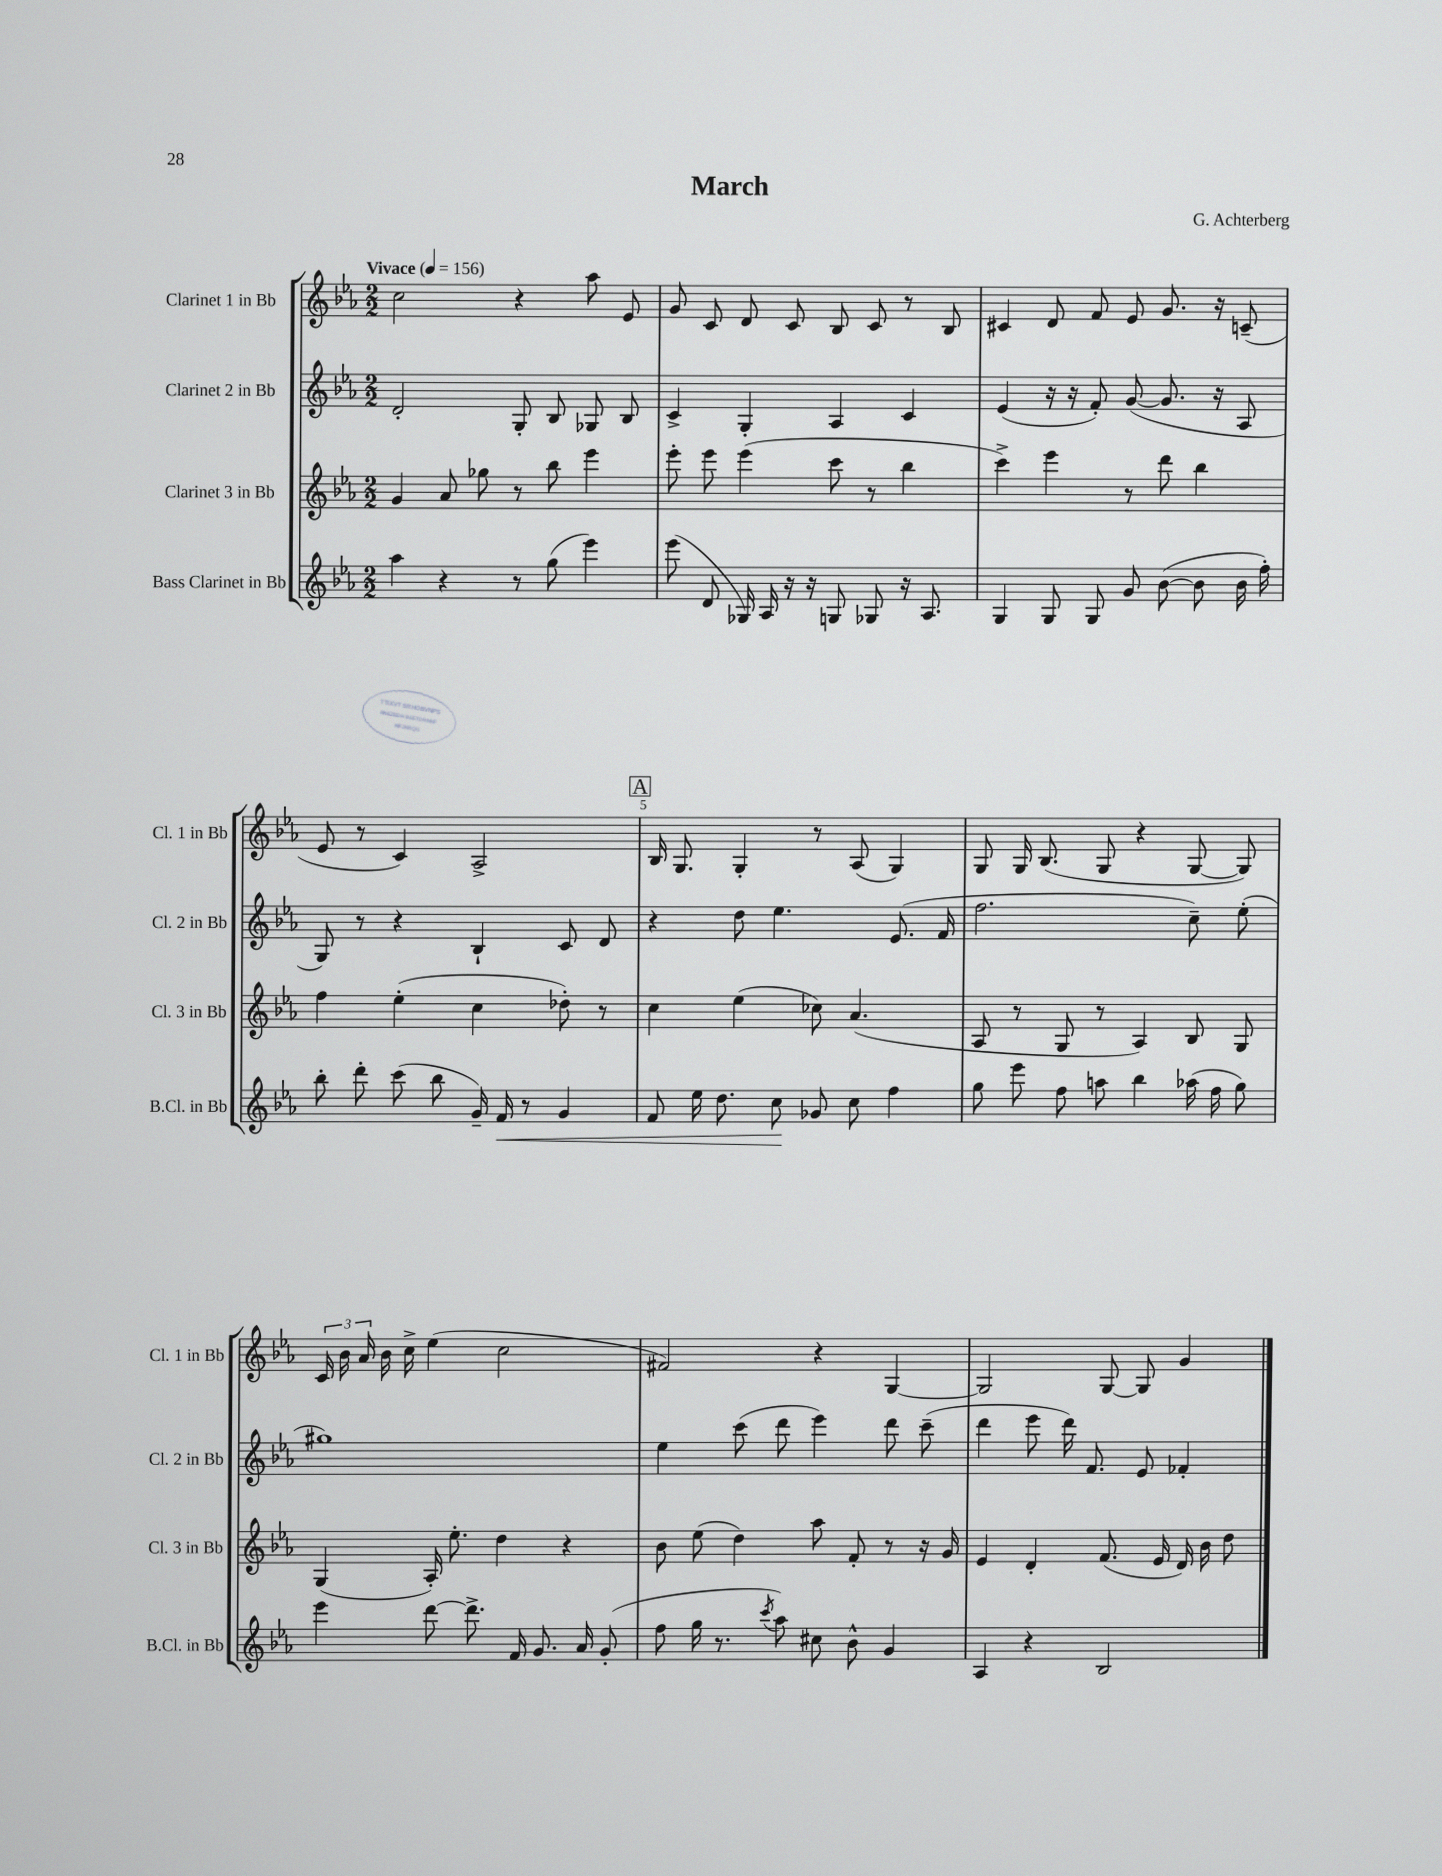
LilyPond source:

\header { title = "March" composer = "G. Achterberg" }
<<
\new StaffGroup <<
\new Staff = "s0" \with { instrumentName = "Clarinet 1 in Bb" shortInstrumentName = "Cl. 1 in Bb" } {
    \clef treble \key ees \major \numericTimeSignature \time 2/2 \tempo "Vivace" 4 = 156
    \autoBeamOff c''2 r4 aes''8 ees'8 |
    g'8 c'8 d'8 c'8 bes8 c'8 r8 bes8 |
    cis'4 d'8 f'8 ees'8 g'8. r16 c'8--( |
    ees'8 r8 c'4) aes2-> |
    \mark \markup { \box "A" } bes16 g8. g4-. r8 aes8( g4) |
    g8 g16 bes8.( g8 r4 g8~ g8) |
    \tuplet 3/2 { c'16 bes'16 aes'16 } bes'16 c''16-> ees''4( c''2 |
    fis'2) r4 g4~ |
    g2 g8~ g8 g'4 \bar "|." |
}
\new Staff = "s1" \with { instrumentName = "Clarinet 2 in Bb" shortInstrumentName = "Cl. 2 in Bb" } {
    \clef treble \key ees \major \numericTimeSignature \time 2/2
    \autoBeamOff d'2-. g8-. bes8 ges8 bes8 |
    c'4-> g4-. aes4 c'4 |
    ees'4( r16 r16 f'8-.) g'8~( g'8. r16 aes8 |
    g8) r8 r4 bes4-! c'8 d'8 |
    \mark \markup { \box "A" } r4 d''8 ees''4. ees'8.( f'16 |
    f''2. c''8--) ees''8-.( |
    gis''1) |
    ees''4 c'''8( d'''8 ees'''4) d'''8 c'''8--( |
    d'''4 ees'''8 d'''16) f'8. ees'8 fes'4-. \bar "|." |
}
\new Staff = "s2" \with { instrumentName = "Clarinet 3 in Bb" shortInstrumentName = "Cl. 3 in Bb" } {
    \clef treble \key ees \major \numericTimeSignature \time 2/2
    \autoBeamOff g'4 aes'8 ges''8 r8 bes''8 ees'''4 |
    ees'''8-. ees'''8 ees'''4( c'''8 r8 bes''4 |
    c'''4->) ees'''4 r8 d'''8 bes''4 |
    f''4 ees''4-.( c''4 des''8-.) r8 |
    \mark \markup { \box "A" } c''4 ees''4( ces''8) aes'4.( |
    aes8 r8 g8 r8 aes4) bes8 g8 |
    g4( aes16-.) ees''8.-. d''4 r4 |
    bes'8 ees''8( d''4) aes''8 f'8-. r8 r16 g'16 |
    ees'4 d'4-. f'8.( ees'16 d'16) bes'16 d''8 \bar "|." |
}
\new Staff = "s3" \with { instrumentName = "Bass Clarinet in Bb" shortInstrumentName = "B.Cl. in Bb" } {
    \clef treble \key ees \major \numericTimeSignature \time 2/2
    \autoBeamOff aes''4 r4 r8 g''8( ees'''4) |
    ees'''8( d'8 ges16) aes16 r16 r16 g8 ges8 r16 aes8. |
    g4 g8 g8 g'8 bes'8~( bes'8 bes'16 f''16-.) |
    bes''8-. d'''8-. c'''8( bes''8 g'16--) f'16\< r8 g'4 |
    \mark \markup { \box "A" } f'8 ees''16 d''8. c''8\! ges'8 c''8 f''4 |
    g''8 ees'''8 f''8 a''8 bes''4 aes''16( f''16 g''8) |
    ees'''4 d'''8~ d'''8.-> f'16 g'8. aes'16 g'8-.( |
    f''8 g''16 r8. \acciaccatura { c'''8 } aes''8) cis''8 bes'8-^ g'4 |
    aes4 r4 bes2 \bar "|." |
}
>>
>>
\layout { \context { \Score \override BarNumber.break-visibility = ##(#f #t #t) barNumberVisibility = #(every-nth-bar-number-visible 5) } }
